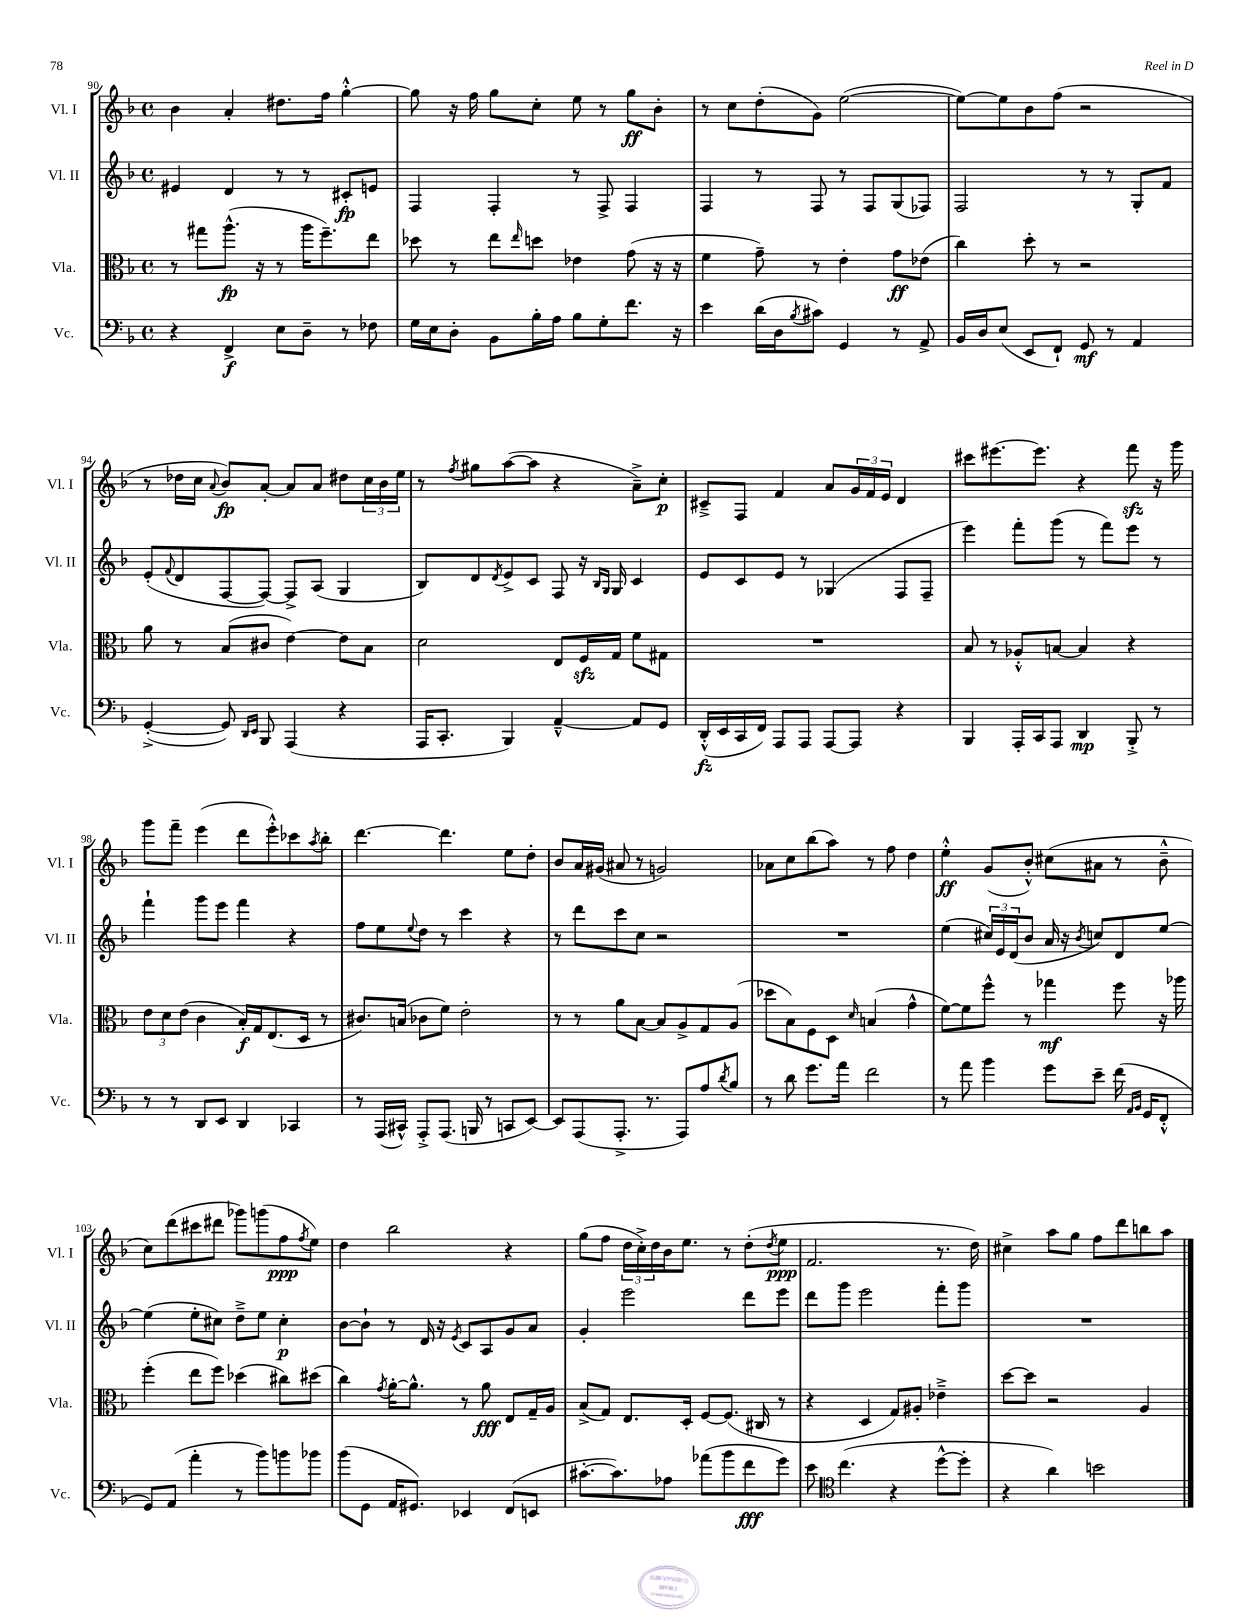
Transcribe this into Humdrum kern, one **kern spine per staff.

**kern	**dynam	**kern	**dynam	**kern	**dynam	**kern	**dynam
*part4	*part4	*part3	*part3	*part2	*part2	*part1	*part1
*staff4	*staff4	*staff3	*staff3	*staff2	*staff2	*staff1	*staff1
*I"Vc.	*	*I"Vla.	*	*I"Vl. II	*	*I"Vl. I	*
*I'Vc.	*	*I'Vla.	*	*I'Vl. II	*	*I'Vl. I	*
*clefF4	*	*clefC3	*	*clefG2	*	*clefG2	*
*k[b-]	*	*k[b-]	*	*k[b-]	*	*k[b-]	*
*M4/4	*	*M4/4	*	*M4/4	*	*M4/4	*
*met(c)	*	*met(c)	*	*met(c)	*	*met(c)	*
=90	=90	=90	=90	=90	=90	=90	=90
4r	.	8r	.	4e#X/	.	4b-\	.
.	.	8gg#X\L	.	.	.	.	.
4FF^/	f	(8.aa^^\J	fp	4d/	.	4a'/	.
.	.	16r	.	.	.	.	.
8E\L	.	8r	.	8r	.	8.dd#X\L	.
8D~\J	.	16aa\KL	.	8r	.	.	.
.	.	8.ff~\)	.	.	.	16ff\Jk	.
8r	.	.	.	8c#X'/L	fp	[4gg'^^\	.
8F-X\	.	8ee\J	.	8en/J	.	.	.
=91	=91	=91	=91	=91	=91	=91	=91
16G\LL	.	8dd-X\	.	4F/	.	8gg\]	.
16E\J	.	.	.	.	.	.	.
8D'\J	.	8r	.	.	.	16r	.
.	.	.	.	.	.	16ff\	.
8BB-\L	.	8ee\L	.	4F'/	.	8gg\L	.
.	.	16qqee/	.	.	.	.	.
16B-'\L	.	8ddn\J	.	.	.	8cc'\J	.
16A\JJ	.	.	.	.	.	.	.
8B-\L	.	4e-X\	.	8r	.	8ee\	.
8G'\	.	.	.	8F^/	.	8r	.
8.f\J	.	(8g\	.	4F/	.	8gg\L	ff
.	.	16r	.	.	.	8b-'\J	.
16r	.	16r	.	.	.	.	.
=92	=92	=92	=92	=92	=92	=92	=92
4e\	.	4f\	.	4F/	.	8r	.
.	.	.	.	.	.	8cc\L	.
(16d\LL	.	8g~\)	.	8r	.	(8dd'\	.
16D\J	.	.	.	.	.	.	.
8qB-/	.	.	.	.	.	.	.
8c#X\J)	.	8r	.	8F/	.	8g\J)	.
4GG/	.	4e'\	.	8r	.	([2ee\	.
.	.	.	.	8F/L	.	.	.
8r	.	8g\L	ff	(8G/	.	.	.
8AA^/	.	(8e-X\J	.	8F-X/J)	.	.	.
=93	=93	=93	=93	=93	=93	=93	=93
16BB-/LL	.	4cc\)	.	2F/	.	8ee\L_)	.
16D/J	.	.	.	.	.	.	.
(8E/J	.	.	.	.	.	8ee\]	.
8EE/L	.	8dd'\	.	.	.	8b-\	.
8FF`/J)	.	8r	.	.	.	(8ff\J	.
8GG/	mf	2r	.	8r	.	2r	.
8r	.	.	.	8r	.	.	.
4AA/	.	.	.	8G'/L	.	.	.
.	.	.	.	8f/J	.	.	.
!!LO:LB:g=z
=94	=94	=94	=94	=94	=94	=94	=94
([4GG'^/	.	8a\	.	(8e'/L	.	8r	.
.	.	.	.	8qqf/	.	.	.
.	.	8r	.	8d/	.	16dd-X\LL	.
.	.	.	.	.	.	16cc\JJ	.
.	.	.	.	.	.	8qqa/	.
8GG/])	.	(8B-/L	.	[8F/	.	8b-/L)	fp
16qqDD/LL	.	.	.	.	.	.	.
16qqEE/JJ	.	.	.	.	.	.	.
8BBB-/	.	8c#X/J	.	8F/J_)	.	[8a'/J	.
(4AAA/	.	[4e\)	.	8F^/L]	.	8a/L]	.
.	.	.	.	(8A/J	.	8a/J	.
4r	.	8e\L]	.	4G/	.	8dd#X\L	.
.	.	8B-\J	.	.	.	24cc\L	.
.	.	.	.	.	.	24b-\	.
.	.	.	.	.	.	24ee\JJ	.
=95	=95	=95	=95	=95	=95	=95	=95
16AAA/KL	.	2d\	.	8B-/L)	.	8r	.
8.CC'/J	.	.	.	.	.	.	.
.	.	.	.	.	.	8qff/	.
.	.	.	.	8d/	.	8gg#X\L	.
.	.	.	.	8qd/	.	.	.
4BBB-/)	.	.	.	8e^/	.	([8aa\	.
.	.	.	.	8c/J	.	8aa\J]	.
[4AA~^^/	.	8E/L	.	8F/	.	4r	.
.	.	16Fzz/L	.	16r	.	.	.
.	.	.	.	16qqB-/LL	.	.	.
.	.	.	.	16qqG/JJ	.	.	.
.	.	16G/JJ	.	16G/	.	.	.
8AA/L]	.	8f\L	.	4c/	.	8a~^\L)	.
8GG/J	.	8G#X\J	.	.	.	8cc'\J	p
=96	=96	=96	=96	=96	=96	=96	=96
(16DD'^^/LL	fz	1r	.	8e/L	.	8c#X~^/L	.
16EE/	.	.	.	.	.	.	.
16CC/	.	.	.	8c/	.	8F/J	.
16FF/JJ)	.	.	.	.	.	.	.
8AAA/L	.	.	.	8e/J	.	4f/	.
8AAA/J	.	.	.	8r	.	.	.
[8AAA/L	.	.	.	(4G-X/	.	8a/L	.
8AAA/J]	.	.	.	.	.	24g/L	.
.	.	.	.	.	.	24f/	.
.	.	.	.	.	.	24e/JJ	.
4r	.	.	.	8F/L	.	4d/	.
.	.	.	.	8F~/J	.	.	.
=97	=97	=97	=97	=97	=97	=97	=97
4BBB-/	.	8B-/	.	4eee\)	.	8ccc#X\L	.
.	.	8r	.	.	.	[8.eee#X\	.
16AAA'/LL	.	8A-X'^^/L	.	8fff'\L	.	.	.
16CC/J	.	.	.	.	.	8.eee#\J]	.
8AAA/J	.	[8Bn/J	.	(8ggg\J	.	.	.
4DD/	mp	4B/]	.	8r	.	4r	.
.	.	.	.	8fff\L)	.	.	.
8BBB-'^/	.	4r	.	8eee\J	.	8fffzz\	.
8r	.	.	.	8r	.	16r	.
.	.	.	.	.	.	16ggg\	.
!!LO:LB:g=z
=98	=98	=98	=98	=98	=98	=98	=98
8r	.	12e\L	.	4fff`\	.	8ggg\L	.
.	.	12d\	.	.	.	.	.
8r	.	.	.	.	.	8fff~\J	.
.	.	(12e\J	.	.	.	.	.
8DD/L	.	4c\	.	8ggg\L	.	(4eee\	.
8EE/J	.	.	.	8eee\J	.	.	.
4DD/	.	16B-'/LL)	f	4fff\	.	8ddd\L	.
.	.	16G/J	.	.	.	.	.
.	.	(8.E/	.	.	.	8eee'^^\)	.
4CC-X/	.	.	.	4r	.	8ccc-X\	.
.	.	16D/Jk	.	.	.	.	.
.	.	.	.	.	.	8qaa/	.
.	.	8r	.	.	.	8bb-'\J	.
=99	=99	=99	=99	=99	=99	=99	=99
8r	.	8.c#X/L)	.	8ff\L	.	[4.ddd\	.
(16AAA/LL	.	.	.	8ee\	.	.	.
16CC#X^^/JJ)	.	(16Bn/Jk	.	.	.	.	.
.	.	.	.	8qqee/	.	.	.
8AAA'^/L	.	8c-X\L	.	8dd\J	.	.	.
(8.AAA/J	.	8f\J)	.	8r	.	4.ddd\]	.
.	.	2e'\	.	4ccc\	.	.	.
16BBBn/	.	.	.	.	.	.	.
8r	.	.	.	.	.	.	.
8CCn/L	.	.	.	4r	.	8ee\L	.
[8EE/J)	.	.	.	.	.	8dd'\J	.
=100	=100	=100	=100	=100	=100	=100	=100
8EE/L]	.	8r	.	8r	.	8b-/L	.
(8AAA/	.	8r	.	8ddd\L	.	16a/L	.
.	.	.	.	.	.	(16g#X/JJ	.
8.AAA'^/J	.	8a\L	.	8ccc\	.	8a#X/	.
.	.	[8B-\J	.	8cc\J	.	8r	.
8.r	.	.	.	.	.	.	.
.	.	8B-/L]	.	2r	.	2gn/)	.
8AAA/L)	.	8A^/	.	.	.	.	.
8A/	.	8G/	.	.	.	.	.
8qd/	.	.	.	.	.	.	.
8B-/J	.	(8A/J	.	.	.	.	.
=101	=101	=101	=101	=101	=101	=101	=101
8r	.	8dd-X\L	.	1r	.	8a-X\L	.
8d\	.	8B-\)	.	.	.	8cc\	.
8.g\L	.	8F\	.	.	.	(8bb-\	.
.	.	8D\J	.	.	.	8aa\J)	.
16a\Jk	.	.	.	.	.	.	.
.	.	16qqd/	.	.	.	.	.
2f\	.	(4Bn/	.	.	.	8r	.
.	.	.	.	.	.	8ff\	.
.	.	4g^^\	.	.	.	4dd\	.
=102	=102	=102	=102	=102	=102	=102	=102
8r	.	[8f\L)	.	(4ee\	.	4ee'^^\	ff
8a\	.	8f\]	.	.	.	.	.
4b-\	.	8ff^^\J	.	24cc#X/LL)	.	(8g/L	.
.	.	.	.	24e/	.	.	.
.	.	.	.	(24d/J	.	.	.
.	.	8r	.	8b-/J	.	8b-'^^/J)	.
8g\L	.	4gg-X\	mf	16a/	.	(8cc#X\L	.
.	.	.	.	16r	.	.	.
.	.	.	.	8qb-/	.	.	.
8e~\J	.	.	.	8ccn/L)	.	8a#X\J	.
(16f\	.	8ff\	.	8d/	.	8r	.
16qqAA/LL	.	.	.	.	.	.	.
16qqBB-/JJ	.	.	.	.	.	.	.
16GG/KL	.	.	.	.	.	.	.
8FF'^^/J	.	16r	.	[8ee/J	.	8b-~^^\	.
.	.	16aa-X\	.	.	.	.	.
!!LO:LB:g=z
=103	=103	=103	=103	=103	=103	=103	=103
8GG/L)	.	(4ff'\	.	(4ee\]	.	8cc\L)	.
(8AA/J	.	.	.	.	.	(8ddd\	.
4a'\	.	8ee\L	.	8ee'\L	.	8ccc#X\	.
.	.	8ff\J)	.	8cc#X\J)	.	8ddd#X\J	.
8r	.	(4dd-X\	.	8dd~^\L	.	8ggg-X\L)	.
8b-\L)	.	.	.	8ee\J	.	(8gggn\	.
8bn\	.	8cc#X\L)	.	4cc#'\	p	8ff\	ppp
.	.	.	.	.	.	8qff/	.
8b-X\J	.	(8dd#X\J	.	.	.	8ee\J)	.
=104	=104	=104	=104	=104	=104	=104	=104
(8b-\L	.	4cc\)	.	[8b-\L	.	4dd\	.
8GG\J	.	.	.	8b-`\J]	.	.	.
.	.	8qg/	.	.	.	.	.
16AA/KL	.	[16a'\KL	.	8r	.	2bb-\	.
8.GG#X/J)	.	8.a^^\J]	.	.	.	.	.
.	.	.	.	16d/	.	.	.
.	.	.	.	16r	.	.	.
.	.	.	.	8qe/	.	.	.
4EE-X/	.	8r	.	8c/L	.	.	.
.	.	8a\	fff	8A/	.	.	.
(8FF/L	.	8E/L	.	8g/	.	4r	.
8EEn/J	.	16G~/L	.	8a/J	.	.	.
.	.	16A/JJ	.	.	.	.	.
=105	=105	=105	=105	=105	=105	=105	=105
[8.c#X'\L	.	(8B-^/L	.	4g'/	.	(8gg\L	.
.	.	8G/J)	.	.	.	8ff\J	.
8.c#\])	.	.	.	.	.	.	.
.	.	8.E/L	.	2eee\	.	24dd\LL	.
.	.	.	.	.	.	24cc'^\)	.
.	.	.	.	.	.	24dd\	.
8A-X\J	.	.	.	.	.	16b-\J	.
.	.	16D'/Jk	.	.	.	8.ee\J	.
(8a-X\L	.	[8F/L	.	.	.	.	.
8b-\	.	(8.F/J]	.	.	.	8r	.
8f\	fff	.	.	8ddd\L	.	(8dd'\L	.
.	.	16C#X/	.	.	.	.	.
.	.	.	.	.	.	8qdd/	.
8g\J)	.	8r	.	8eee\J	.	8ee\J	ppp
=106	=106	=106	=106	=106	=106	=106	=106
8e\	.	4r	.	8ddd\L	.	2.f/	.
*clefC4	*	*	*	*	*	*	*
(4.cc\	.	.	.	8ggg\J	.	.	.
.	.	4D/	.	2eee\	.	.	.
4r	.	8G/L)	.	.	.	.	.
.	.	8A#X'/J	.	.	.	.	.
[8dd^^\L	.	4e-X~^\	.	8fff'\L	.	8.r	.
8dd'\J]	.	.	.	8ggg\J	.	.	.
.	.	.	.	.	.	16dd\)	.
=107	=107	=107	=107	=107	=107	=107	=107
4r	.	[8dd\L	.	1r	.	4cc#X^\	.
.	.	8dd\J]	.	.	.	.	.
4a\)	.	2r	.	.	.	8aa\L	.
.	.	.	.	.	.	8gg\J	.
2bn\	.	.	.	.	.	8ff\L	.
.	.	.	.	.	.	8ddd\	.
.	.	4A/	.	.	.	8bbn\	.
.	.	.	.	.	.	8aa\J	.
==	==	==	==	==	==	==	==
*-	*-	*-	*-	*-	*-	*-	*-
